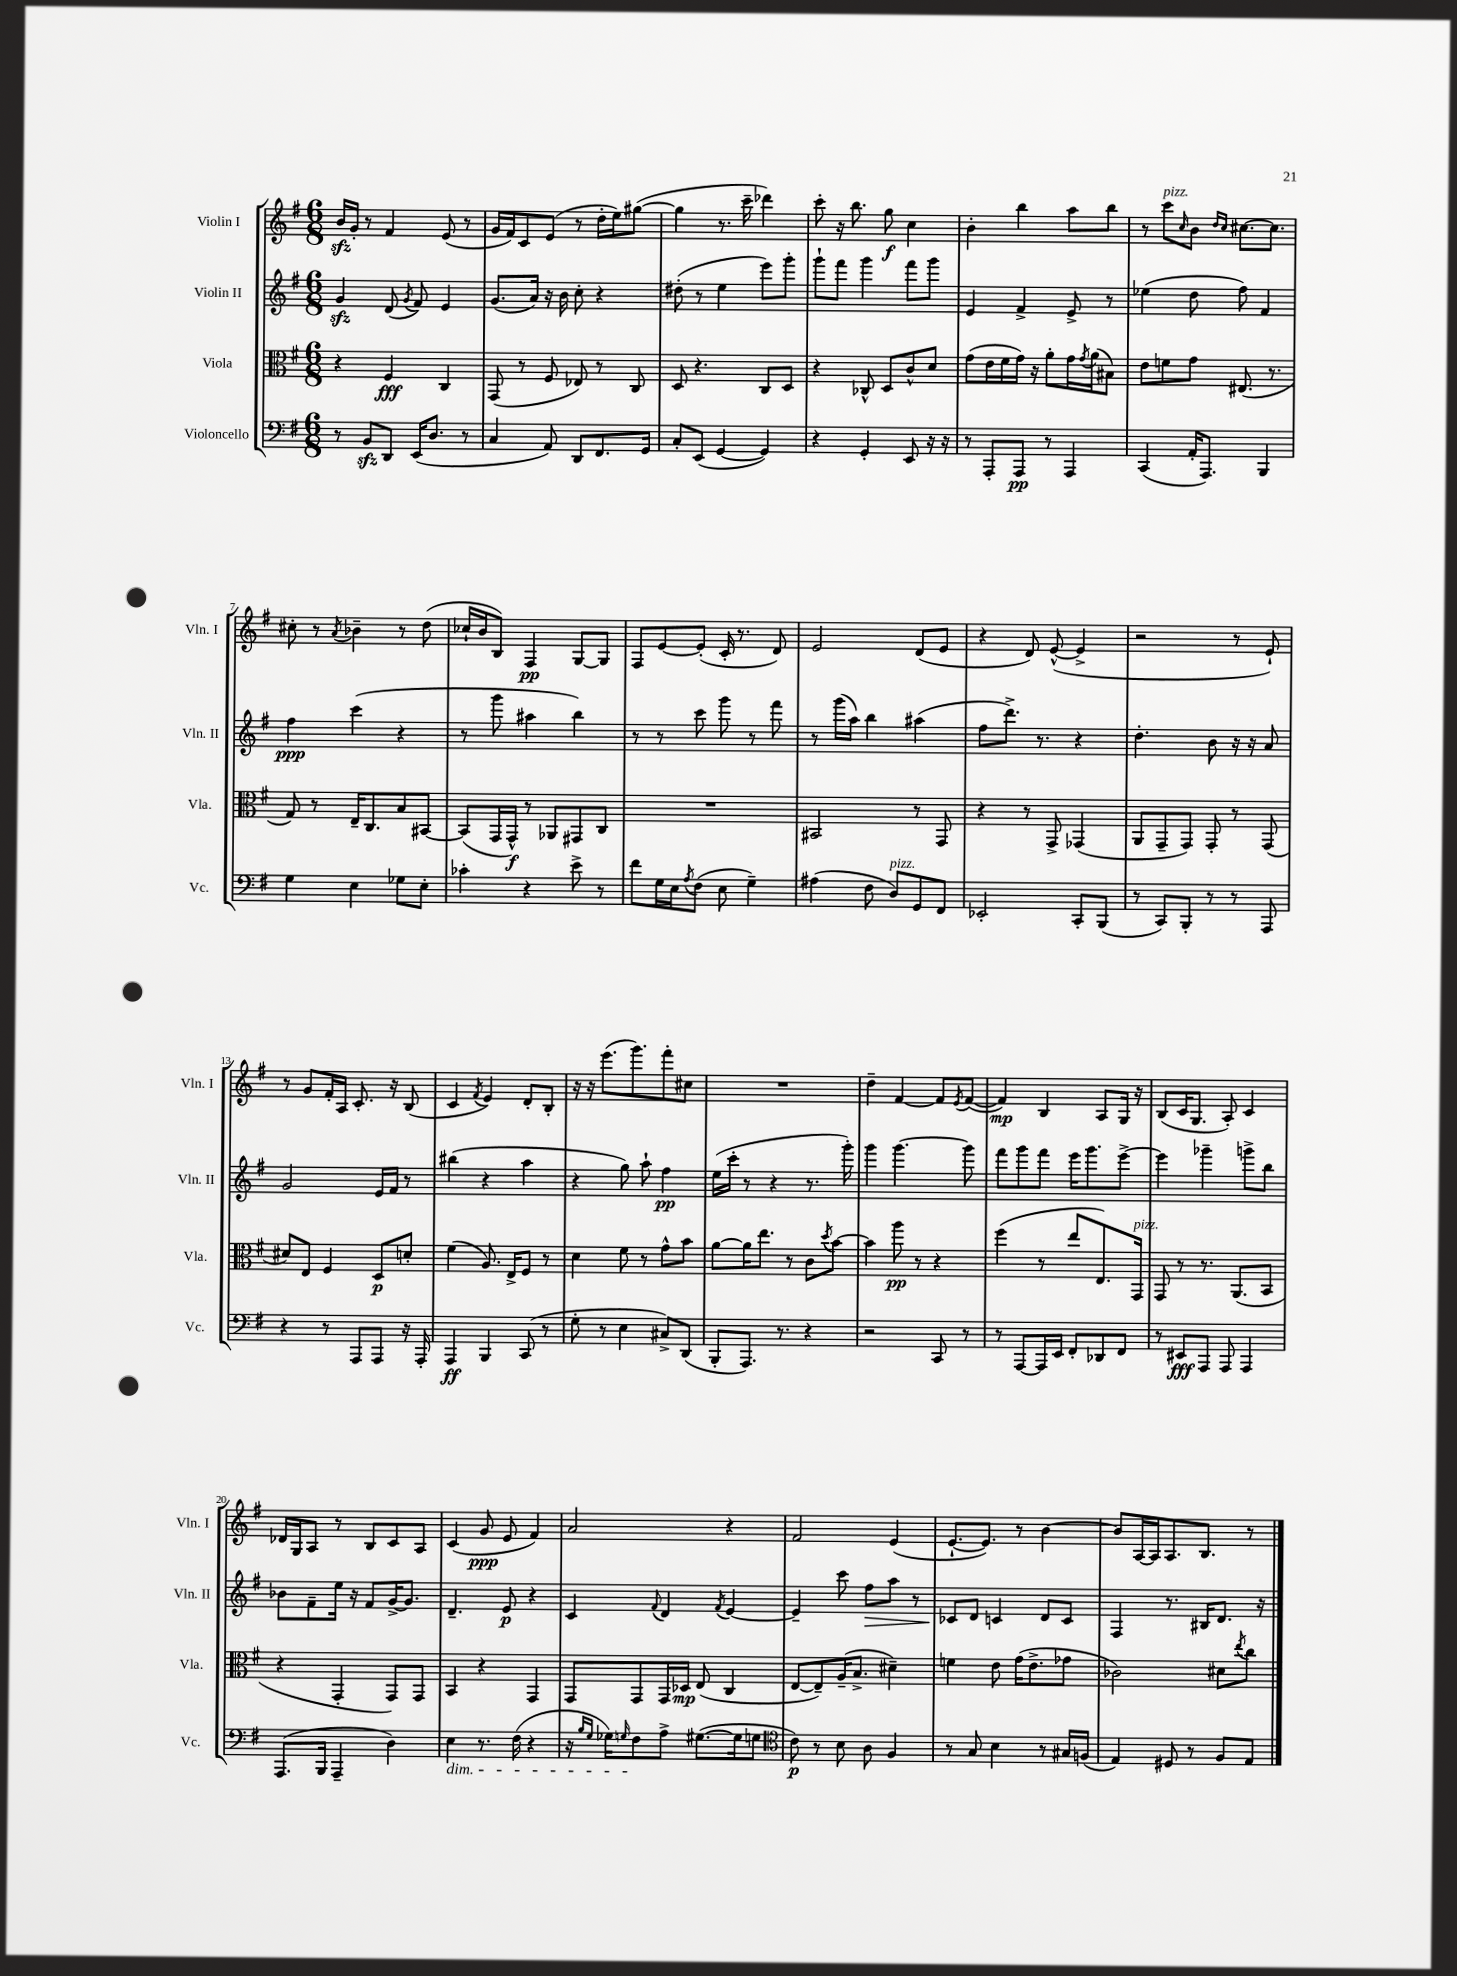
<<
\new StaffGroup <<
\new Staff = "s0" \with { instrumentName = "Violin I" shortInstrumentName = "Vln. I" } {
    \clef treble \key g \major \numericTimeSignature \time 6/8
    b'16\sfz g'16-. r8 fis'4 e'8( r8 |
    g'16 fis'16) c'8 e'8( r8 d''16-. e''16) gis''8~( |
    gis''4 r8. c'''16-- des'''4) |
    c'''8-. r16 b''8. g''8\f c''4 |
    b'4-. b''4 a''8 b''8 |
    r8 c'''8^\markup { \italic "pizz." } \grace { c''16 } b'8 \grace { d''16 c''16 } cis''8.~ cis''8. |
    cis''8-. r8 \acciaccatura { a'8 } bes'4-- r8 d''8( |
    ces''16-! b'16 b8) fis4\pp g8~ g8 |
    fis8 e'8~ e'8-.( c'16-. r8. d'8) |
    e'2 d'8( e'8 |
    r4 d'8) e'8~-^( e'4-> |
    r2 r8 e'8-!) |
    r8 g'8 fis'16-. a16 c'8.-. r16 b8( |
    c'4 \acciaccatura { fis'8 } e'4) d'8-. b8-. |
    r16 r16 e'''8.( g'''8.) fis'''8-. cis''8 |
    R2. |
    d''4-- fis'4~ fis'8 \acciaccatura { e'8 } fis'8~( |
    fis'4\mp) b4 a8 g16 r16 |
    b8( c'16 g8. a8-.) c'4 |
    des'16 g16 a8 r8 b8 c'8 a8 |
    c'4( g'8\ppp e'8 fis'4) |
    a'2 r4 |
    fis'2 e'4( |
    e'8.~-! e'8.) r8 b'4~ |
    b'8 a16~ a16 a8. b8. r8 \bar "|." |
}
\new Staff = "s1" \with { instrumentName = "Violin II" shortInstrumentName = "Vln. II" } {
    \clef treble \key g \major \numericTimeSignature \time 6/8
    g'4\sfz d'8( \acciaccatura { g'8 } fis'8) e'4 |
    g'8.( a'16) r16 b'16 c''8-. r4 |
    dis''8-.( r8 e''4 e'''8) g'''8-. |
    g'''8-! fis'''8 g'''4 fis'''8 g'''8 |
    e'4 fis'4-> e'8-> r8 |
    ees''4( d''8 fis''8) fis'4 |
    fis''4\ppp c'''4( r4 |
    r8 g'''8 ais''4 b''4) |
    r8 r8 c'''8 g'''8 r8 fis'''8 |
    r8 g'''16( a''16) b''4 ais''4( |
    fis''8 d'''8.->) r8. r4 |
    d''4.-. b'8 r16 r16 a'8 |
    g'2 e'16 fis'16 r8 |
    bis''4( r4 a''4 |
    r4 g''8) a''8-! fis''4\pp |
    e''16( c'''16-. r8 r4 r8. g'''16-.) |
    g'''4 g'''4.~ g'''8 |
    fis'''8 g'''8 fis'''8 e'''16 g'''8. e'''8~-> |
    e'''4 ges'''4-- g'''8-> b''8 |
    bes'8 fis'8-- e''16 r16 fis'8 g'16~-> g'8. |
    d'4.-- e'8\p r4 |
    c'4 \appoggiatura { fis'8 } d'4 \acciaccatura { fis'8 } e'4~ |
    e'4-- c'''8 fis''8\> a''8 r8 |
    ces'8\! d'8 c'4 d'8 c'8 |
    fis4 r8. bis16 d'8. r16 \bar "|." |
}
\new Staff = "s2" \with { instrumentName = "Viola" shortInstrumentName = "Vla." } {
    \clef alto \key g \major \numericTimeSignature \time 6/8
    r4 fis4\fff c4 |
    g,8( r8 fis8 ees8) r8 c8 |
    d8 r4. c8 d8 |
    r4 ces8-^ d8 c'8-^ d'8 |
    g'8( e'16 fis'16 g'16) r16 a'8-. g'16 \acciaccatura { g'8 } a'16( bis8) |
    e'8 f'8 g'8 eis8.( r8. |
    g8) r8 e16-- c8. b8 bis,8~ |
    bis,8( g,16 g,16-^\f) r8 aes,8 gis,8 c8 |
    R2. |
    bis,2 r8 g,8 |
    r4 r8 g,8-> ges,4( |
    a,8 g,8-- g,8) g,8-. r8 g,8( |
    dis'8) e8 fis4 d8\p d'8-. |
    fis'4( a8.) e16-> fis8 r8 |
    d'4 fis'8 r8 g'8-^ b'8 |
    a'8~ a'16 e''8. r8 c'8 \acciaccatura { d''8 } b'8~ |
    b'4 a''8\pp r8 r4 |
    fis''4( r8 e''8 e8.) g,16^\markup { \italic "pizz." } |
    g,8 r8 r8. a,8.( b,8 |
    r4 g,4-. g,8) g,8 |
    b,4 r4 g,4 |
    g,8 g,8 g,16 des16\mp e8( c4 |
    e8~ e8--) a16--( b8.-> dis'4--) |
    f'4 e'8 g'16( e'8.-> ges'8 |
    ces'2) dis'8 \acciaccatura { e''8 } c''8 \bar "|." |
}
\new Staff = "s3" \with { instrumentName = "Violoncello" shortInstrumentName = "Vc." } {
    \clef bass \key g \major \numericTimeSignature \time 6/8
    r8 b,8\sfz d,8 e,16( d8. r8 |
    c4 a,8) d,8 fis,8. g,16 |
    c8-. e,8( g,4~ g,4) |
    r4 g,4-. e,8 r16 r16 |
    r8 a,,8-. a,,8\pp r8 a,,4 |
    c,4( a,16-. a,,8.) b,,4 |
    g4 e4 ges8 e8-. |
    ces'4-. r4 e'8-> r8 |
    fis'8 g16 e16 \acciaccatura { a8 } fis8( e8 g4--) |
    ais4( fis8 d8^\markup { \italic "pizz." }) g,8 fis,8 |
    ees,2-. c,8-. b,,8( |
    r8 c,8) b,,8-. r8 r8 a,,8 |
    r4 r8 a,,8 a,,8 r16 a,,16-. |
    a,,4\ff b,,4 c,8( r8 |
    g8-. r8 e4 cis8->) d,8( |
    b,,8-. a,,8.) r8. r4 |
    r2 c,8 r8 |
    r8 a,,8~ a,,16 e,16 fis,8-. des,8 fis,8 |
    r8 eis,8\fff a,,8 a,,8 a,,4 |
    a,,8.( b,,16 a,,4-- d4) |
    e4\dim r8. fis16( r4 |
    r16 \grace { b16 g16 } ges16) \grace { g16 } fis8\! a8-> gis8.~( gis16 g8 |
    \clef tenor c'8\p) r8 b8 a8 fis4 |
    r8 g8 b4 r8 gis16 f16( |
    e4) dis8 r8 fis8 e8 \bar "|." |
}
>>
>>
